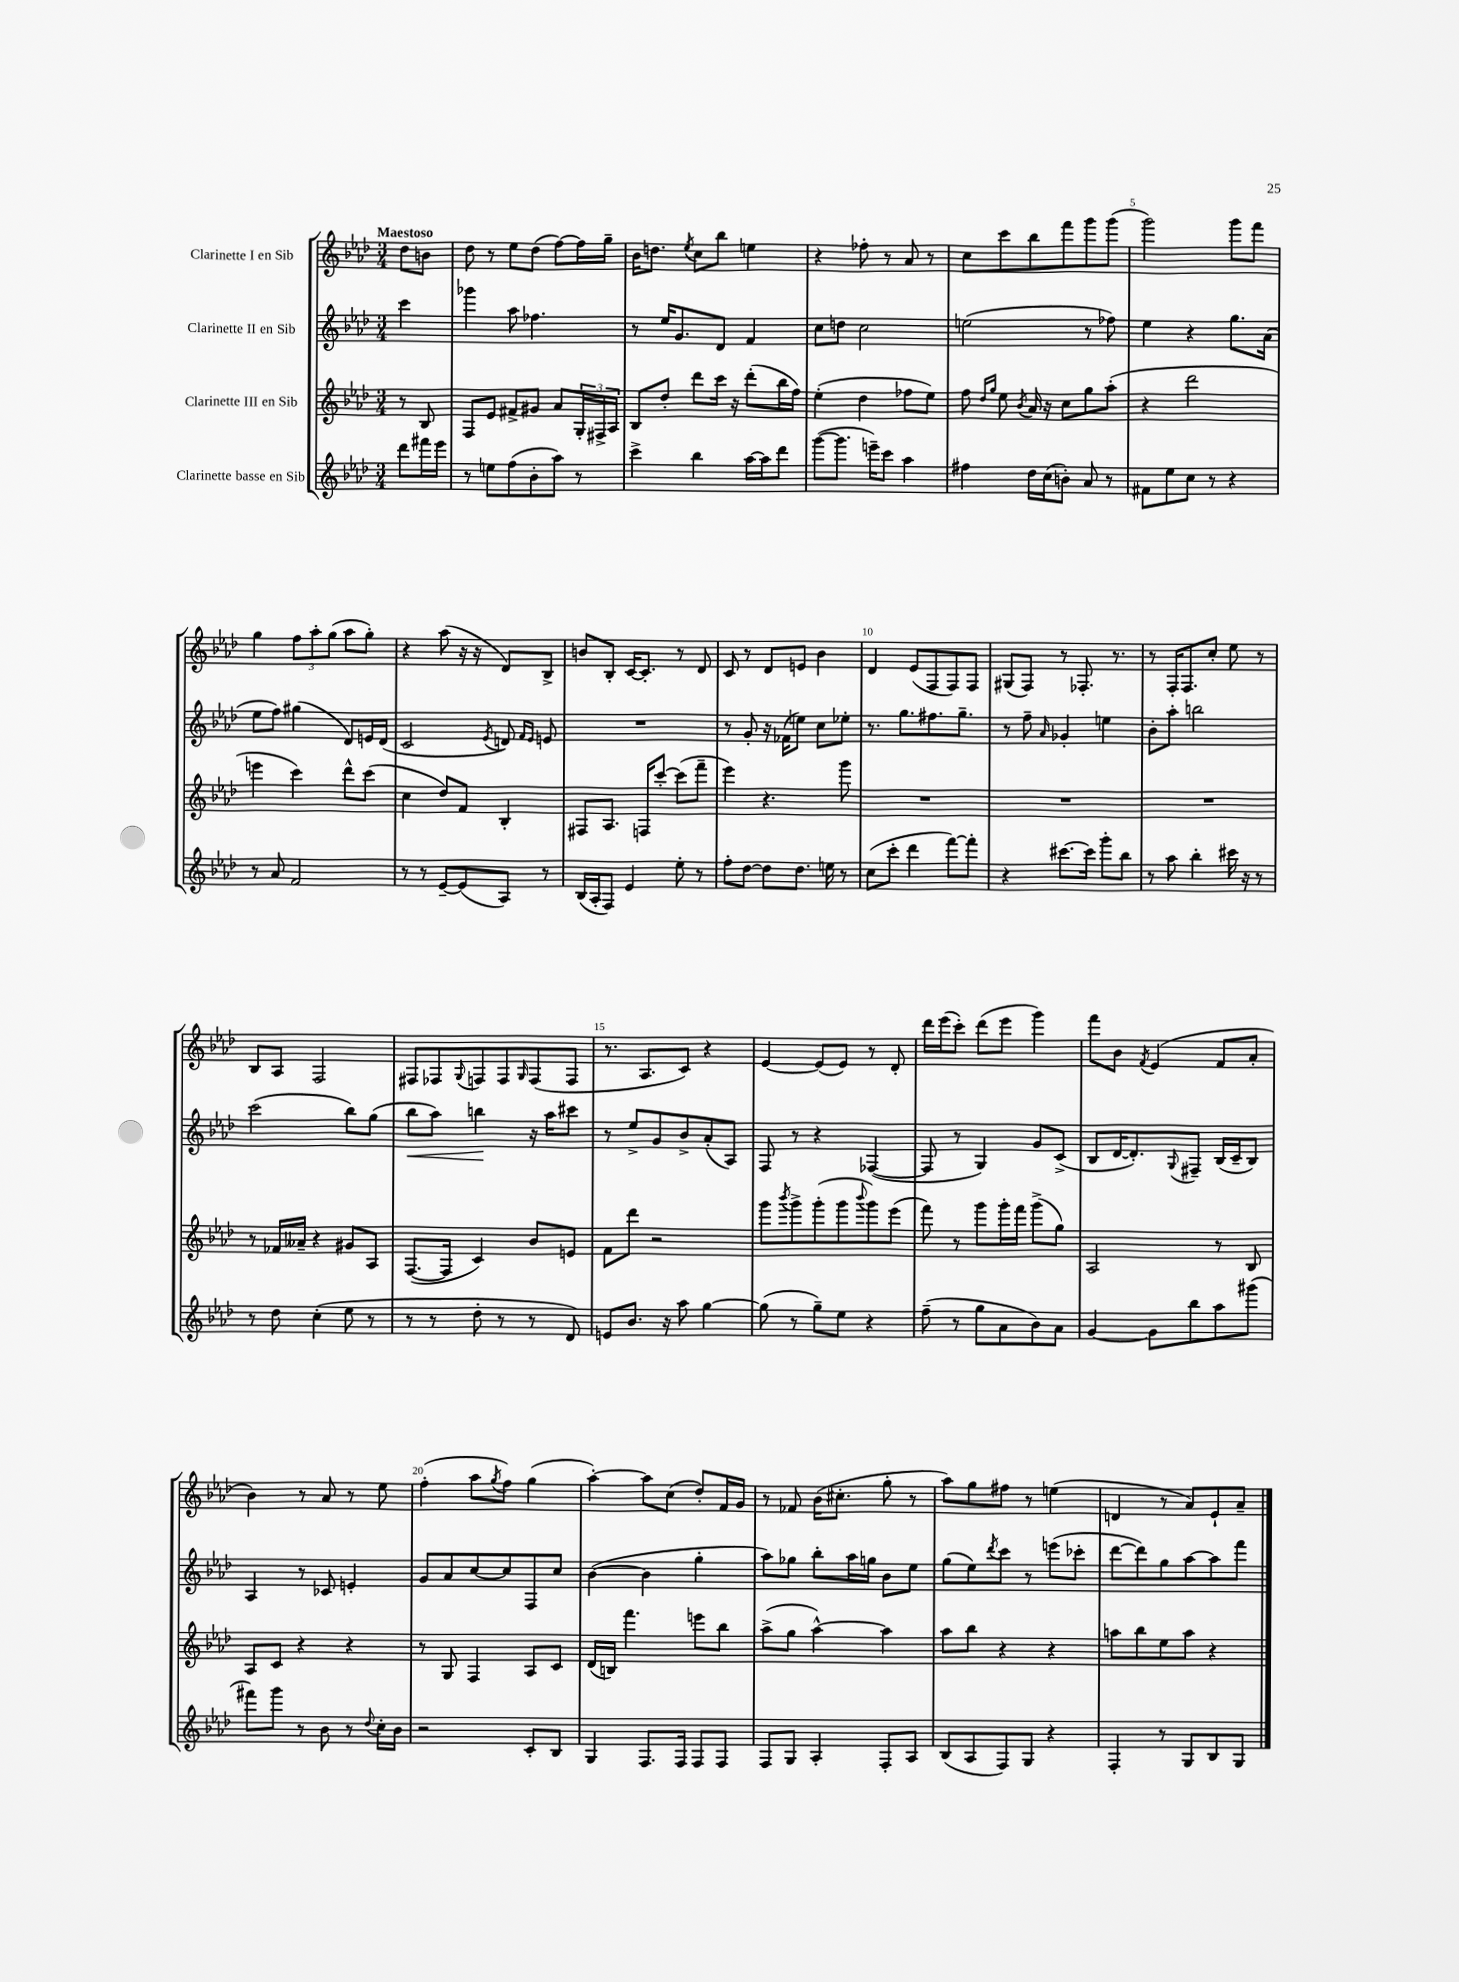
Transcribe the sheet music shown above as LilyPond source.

<<
\new StaffGroup <<
\new Staff = "s0" \with { instrumentName = "Clarinette I en Sib" } {
    \clef treble \key aes \major \numericTimeSignature \time 3/4 \partial 4 \tempo "Maestoso"
    des''8 b'8 |
    des''8 r8 ees''8 des''8( f''8~) f''16 g''16-- |
    bes'16 d''8. \acciaccatura { ees''8 } c''8 bes''8 e''4 |
    r4 fes''8-. r8 aes'8 r8 |
    c''8 c'''8 bes''8 f'''8 g'''8 g'''8( |
    g'''2) g'''8 f'''8 |
    g''4 \tuplet 3/2 { f''8 aes''8-. g''8( } aes''8 g''8-.) |
    r4 aes''8( r16 r16 des'8) bes8-> |
    b'8 bes8-. c'16~ c'8.-. r8 des'8 |
    c'8 r8 des'8 e'8 bes'4 |
    des'4 ees'8( f8 f8) f8 |
    gis8( f8) r8 fes8.-. r8. |
    r8 f16-. f8. c''8-. ees''8 r8 |
    bes8 aes8 f2 |
    fis8 fes8 \appoggiatura { g8 } f8 f8 \grace { g16 } f8( f8 |
    r8. aes8. c'8) r4 |
    ees'4~ ees'8( ees'8) r8 des'8-. |
    des'''16 ees'''16( c'''8-.) des'''8( ees'''8 g'''4) |
    f'''8 bes'8 \acciaccatura { f'8 } ees'4( f'8 aes'8-. |
    bes'4) r8 aes'8 r8 ees''8 |
    f''4-.( aes''8 \acciaccatura { g''8 } f''8) g''4( |
    aes''4~-.) aes''8 c''8( des''8-.) f'16 g'16 |
    r8 fes'8 bes'16( cis''8.-. g''8-. r8 |
    aes''8) g''8 fis''8 r8 e''4( |
    d'4 r8 aes'8) ees'8-! aes'8-- \bar "|." |
}
\new Staff = "s1" \with { instrumentName = "Clarinette II en Sib" } {
    \clef treble \key aes \major \numericTimeSignature \time 3/4 \partial 4
    c'''4 |
    ges'''4 aes''8 fes''4. |
    r8 ees''16 g'8. des'8 f'4 |
    c''8 d''8 c''2 |
    e''2( r8 fes''8) |
    ees''4 r4 g''8. aes'16( |
    ees''8 f''8) gis''4( des'8) e'16 des'16( |
    c'2 \acciaccatura { ees'8 } d'8) \grace { f'16 ees'16 } e'8 |
    R2. |
    r8 g'8-. r16 fes'16( e''8) c''8 ees''8-. |
    r8. g''8. fis''8. g''8.-- |
    r8 f''8-- \grace { aes'16 } ges'4-. e''4 |
    bes'8-. aes''8-. b''2 |
    c'''2( bes''8) g''8( |
    bes''8\< aes''8) b''4\! r16 aes''16 cis'''8 |
    r8 ees''8-> g'8 bes'8-> aes'8-.( aes8) |
    f8 r8 r4 fes4~( |
    fes8 r8 g4) g'8 c'8->( |
    bes8 des'16~ des'8.-.) \appoggiatura { g8 } fis8-- bes16( c'16-- bes8) |
    aes4 r8 ces'8 e'4-. |
    g'8 aes'8 c''8~ c''8 f8 c''8 |
    bes'4~( bes'4 g''4-. |
    aes''8) ges''8 bes''8-. aes''16 g''16 bes'8 ees''8 |
    g''8( ees''8) \acciaccatura { des'''8 } c'''8 r8 e'''8( ces'''8-. |
    des'''8~ des'''8) g''8 aes''8~ aes''8 f'''8 \bar "|." |
}
\new Staff = "s2" \with { instrumentName = "Clarinette III en Sib" } {
    \clef treble \key aes \major \numericTimeSignature \time 3/4 \partial 4
    r8 bes8 |
    f8 ees'8 fis'8-> gis'8 aes'8 \tuplet 3/2 { g16-. fis16-> aes16 } |
    bes8 des''8-. des'''8 c'''16 r16 des'''8-.( bes''16 f''16) |
    ees''4-.( des''4 fes''8 ees''8) |
    f''8 \grace { des''16 g''16 } ees''8 \acciaccatura { bes'8 } aes'16 r16 c''8 g''8 aes''8-.( |
    r4 des'''2 |
    e'''4 c'''4) des'''8-^ c'''8( |
    c''4 des''8) f'8 bes4-. |
    fis8 aes8. f16 c'''8~-. c'''8( f'''8-- |
    ees'''4) r4. g'''8 |
    R2. |
    R2. |
    R2. |
    r8 fes'16 aeses'16-- r4 gis'8 aes8 |
    f8.~( f16 c'4) bes'8 e'8 |
    f'8 des'''8 r2 |
    g'''8 \acciaccatura { bes'''8 } g'''8-> g'''8-.( g'''8 \appoggiatura { bes'''8 } g'''8) ees'''8( |
    f'''8) r8 g'''8 g'''16-. f'''16 g'''8->( g''8) |
    aes2 r8 bes8 |
    aes8 c'8 r4 r4 |
    r8 g8 f4 aes8 c'8 |
    des'16( b16) f'''4. e'''8 bes''8 |
    aes''8->( g''8 aes''4~-^) aes''4 |
    aes''8 bes''8 r4 r4 |
    a''8 bes''8 ees''8 a''8 r4 \bar "|." |
}
\new Staff = "s3" \with { instrumentName = "Clarinette basse en Sib" } {
    \clef treble \key aes \major \numericTimeSignature \time 3/4 \partial 4
    des'''8 fis'''16 ees'''16 |
    r8 e''8 f''8( bes'8-. aes''8) r8 |
    c'''4-> bes''4 aes''16~ aes''16 des'''8 |
    g'''8~( g'''8. e'''16--) c'''8 aes''4 |
    fis''4 des''16 c''16( b'8-.) aes'8 r8 |
    fis'8 ees''8 c''8 r8 r4 |
    r8 aes'8 f'2 |
    r8 r8 ees'8~-- ees'8( aes8) r8 |
    bes16( aes16-. f8) ees'4 ees''8-. r8 |
    f''8-. des''8~ des''8 des''8. e''16 r8 |
    c''8( c'''8-. des'''4 f'''8~) f'''8-. |
    r4 cis'''8.~ cis'''16 g'''8-. bes''8 |
    r8 aes''8 bes''4-. cis'''16 r16 r8 |
    r8 des''8 c''4-.( ees''8 r8 |
    r8 r8 des''8-. r8 r8 des'8) |
    e'8 bes'8. r16 aes''8 g''4~ |
    g''8( r8 g''8--) ees''8 r4 |
    f''8--( r8 g''8 aes'8 bes'8) aes'8 |
    g'4~ g'8 bes''8 aes''8 gis'''8( |
    fis'''8) g'''8 r8 bes'8 r8 \appoggiatura { des''8 } c''16-. bes'16 |
    r2 c'8-. bes8 |
    g4 f8. f16 f8 f8 |
    f8 g8 aes4-. f8-. aes8 |
    bes8( aes8 f8) g8 r4 |
    f4-. r8 g8 bes8 g8 \bar "|." |
}
>>
>>
\layout { \context { \Score \override BarNumber.break-visibility = ##(#f #t #t) barNumberVisibility = #(every-nth-bar-number-visible 5) } }
